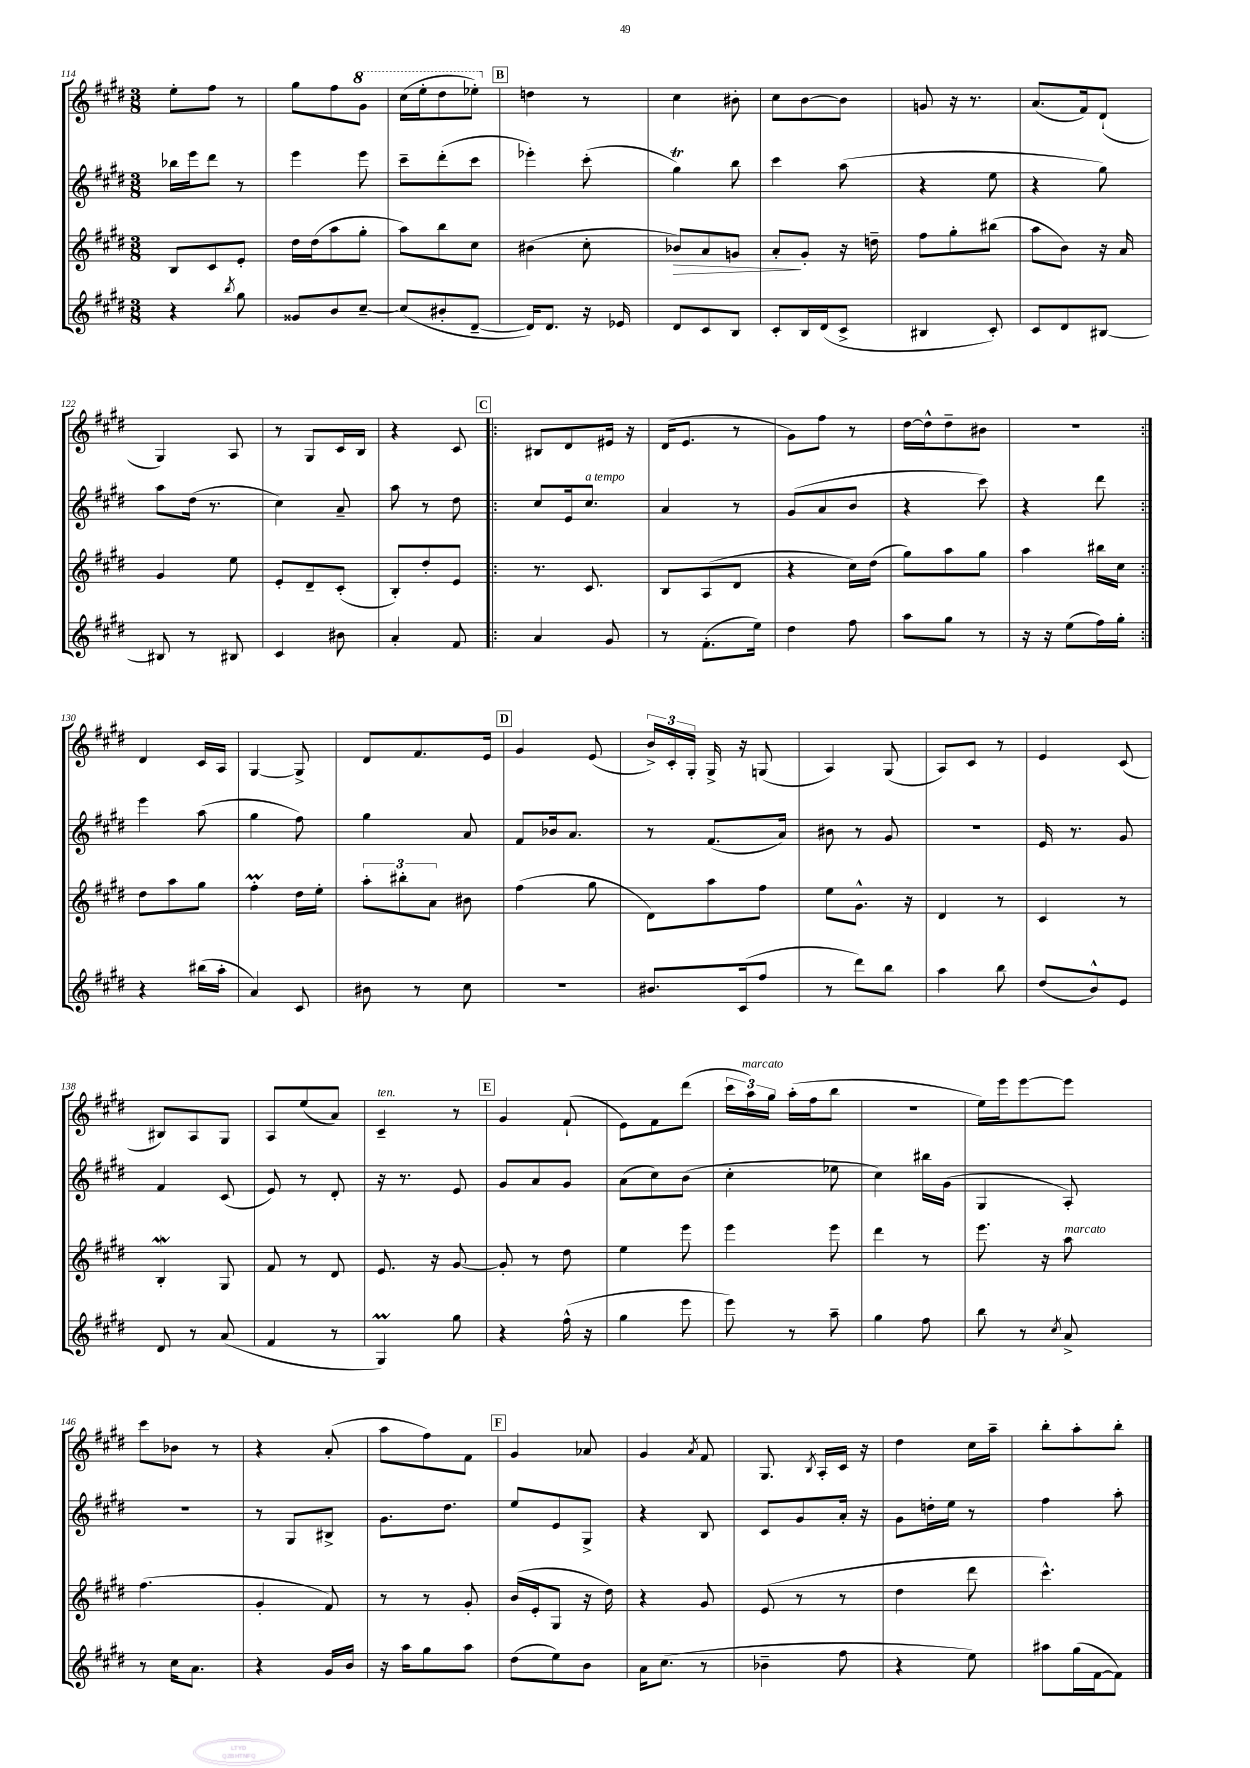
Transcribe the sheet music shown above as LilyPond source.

<<
\new StaffGroup <<
\new Staff = "s0" {
    \clef treble \key e \major \numericTimeSignature \time 3/8
    \autoBeamOff e''8[-. fis''8] r8 |
    gis''8[ fis''8 \ottava #1 gis''8] |
    cis'''16[( e'''16-. dis'''8 ees'''8]-.) \ottava #0 |
    \mark \markup { \box "B" } d''4 r8 |
    cis''4 bis'8-. |
    cis''8[ b'8~ b'8] |
    g'8 r16 r8. |
    a'8.[( fis'16) dis'8]-!( |
    gis4) a8 |
    r8 gis8[ cis'16 b16] |
    r4 cis'8 |
    \repeat volta 2 { \mark \markup { \box "C" } bis8[ dis'8 eis'16] r16 |
    dis'16[( e'8.] r8 |
    gis'8[) fis''8] r8 |
    dis''16[~ dis''16-^ dis''8-- bis'8] |
    R4. | }
    dis'4 cis'16[ a16] |
    gis4~ gis8-> |
    dis'8[ fis'8. e'16] |
    \mark \markup { \box "D" } gis'4 e'8( |
    \tuplet 3/2 { b'16[->) cis'16-. gis16]-. } gis16-> r16 g8( |
    a4) gis8( |
    a8[) cis'8] r8 |
    e'4 cis'8( |
    bis8[) a8 gis8] |
    a8[ e''8( a'8]) |
    cis'4--^\markup { \italic "ten." } r8 |
    \mark \markup { \box "E" } gis'4 fis'8-!( |
    e'8[) fis'8 dis'''8]( |
    \tuplet 3/2 { cis'''16[ a''16^\markup { \italic "marcato" }) gis''16] } a''16[-.( fis''16 b''8] |
    R4. |
    e''16[) e'''16 e'''8~ e'''8] |
    cis'''8[ bes'8] r8 |
    r4 a'8-.( |
    a''8[ fis''8) fis'8] |
    \mark \markup { \box "F" } gis'4 aes'8 |
    gis'4 \acciaccatura { a'8 } fis'8 |
    gis8. \acciaccatura { b8 } a16[-. cis'16] r16 |
    dis''4 cis''16[ a''16]-- |
    b''8[-. a''8-. b''8]-. \bar "|." |
}
\new Staff = "s1" {
    \clef treble \key e \major \numericTimeSignature \time 3/8
    \autoBeamOff bes''16[ e'''16 dis'''8] r8 |
    e'''4 e'''8 |
    cis'''8[-- dis'''8-.( cis'''8] |
    \mark \markup { \box "B" } ees'''4-.) cis'''8-.( |
    gis''4\trill) b''8 |
    cis'''4 a''8( |
    r4 e''8 |
    r4 gis''8) |
    a''8[ dis''16]( r8. |
    cis''4) a'8-- |
    a''8 r8 dis''8 |
    \repeat volta 2 { \mark \markup { \box "C" } cis''8[ e'16 cis''8.]^\markup { \italic "a tempo" } |
    a'4 r8 |
    gis'8[( a'8 b'8] |
    r4 cis'''8) |
    r4 dis'''8 | }
    e'''4 a''8( |
    gis''4 fis''8) |
    gis''4 a'8 |
    \mark \markup { \box "D" } fis'8[ bes'16 a'8.] |
    r8 fis'8.[( a'16]) |
    bis'8 r8 gis'8 |
    R4. |
    e'16 r8. gis'8 |
    fis'4 cis'8( |
    e'8) r8 dis'8-. |
    r16 r8. e'8 |
    \mark \markup { \box "E" } gis'8[ a'8 gis'8] |
    a'8[( cis''8) b'8]( |
    cis''4-. ees''8 |
    cis''4) bis''16[ gis'16]( |
    gis4 a8-.) |
    R4. |
    r8 gis8[ bis8]-> |
    gis'8.[ dis''8.] |
    \mark \markup { \box "F" } e''8[ e'8 gis8]-> |
    r4 b8 |
    cis'8[ gis'8 a'16]-. r16 |
    gis'8[ d''16-. e''16] r8 |
    fis''4 a''8-. \bar "|." |
}
\new Staff = "s2" {
    \clef treble \key e \major \numericTimeSignature \time 3/8
    \autoBeamOff b8[ cis'8 e'8]-. |
    dis''16[ dis''16( a''8 gis''8]-. |
    a''8[) b''8 cis''8] |
    \mark \markup { \box "B" } bis'4( cis''8-. |
    bes'8[\>) a'8 g'8] |
    a'8[-.\! gis'8]-. r16 d''16-- |
    fis''8[ gis''8-. bis''8]( |
    a''8[ b'8]) r16 a'16 |
    gis'4 e''8 |
    e'8[-. dis'8-- cis'8]-.( |
    b8[-.) dis''8-. e'8] |
    \repeat volta 2 { \mark \markup { \box "C" } r8. cis'8. |
    b8[ a8( dis'8] |
    r4 cis''16[) dis''16]( |
    gis''8[) a''8 gis''8] |
    a''4 bis''16[ cis''16] | }
    dis''8[ a''8 gis''8] |
    fis''4-.\prall dis''16[ e''16]-. |
    \tuplet 3/2 { a''8[-. bis''8-. a'8] } bis'8 |
    \mark \markup { \box "D" } fis''4( gis''8 |
    dis'8[) a''8 fis''8] |
    e''8[ gis'8.]-^ r16 |
    dis'4 r8 |
    cis'4 r8 |
    b4-.\mordent gis8 |
    fis'8 r8 dis'8 |
    e'8. r16 gis'8~ |
    \mark \markup { \box "E" } gis'8-. r8 dis''8 |
    e''4 e'''8 |
    e'''4 e'''8 |
    dis'''4 r8 |
    e'''8. r16 a''8^\markup { \italic "marcato" } |
    fis''4.( |
    gis'4-. fis'8) |
    r8 r8 gis'8-. |
    \mark \markup { \box "F" } b'16[( e'16-. gis8] r16 dis''16) |
    r4 gis'8 |
    e'8( r8 r8 |
    dis''4 dis'''8 |
    cis'''4.-^) \bar "|." |
}
\new Staff = "s3" {
    \clef treble \key e \major \numericTimeSignature \time 3/8
    \autoBeamOff r4 \acciaccatura { b''8 } gis''8 |
    gisis'8[ b'8 cis''8]~-- |
    cis''8[( bis'8-. dis'8]~-- |
    \mark \markup { \box "B" } dis'16[) dis'8.] r16 ees'16 |
    dis'8[ cis'8 b8] |
    cis'8[-. b16 dis'16( cis'8]-> |
    bis4 cis'8-.) |
    cis'8[ dis'8 bis8]~ |
    bis8 r8 bis8 |
    cis'4 bis'8 |
    a'4-. fis'8 |
    \repeat volta 2 { \mark \markup { \box "C" } a'4 gis'8 |
    r8 fis'8.[-.( e''16]) |
    dis''4 fis''8 |
    a''8[ gis''8] r8 |
    r16 r16 e''8[( fis''16) gis''16]-. | }
    r4 bis''16[( a''16]-. |
    a'4) cis'8 |
    bis'8 r8 cis''8 |
    \mark \markup { \box "D" } r4. |
    bis'8.[ cis'16( fis''8] |
    r8 dis'''8[) b''8] |
    a''4 b''8 |
    dis''8[( b'8-^) e'8] |
    dis'8 r8 a'8( |
    fis'4 r8 |
    gis4\prall) gis''8 |
    \mark \markup { \box "E" } r4 fis''16-^( r16 |
    gis''4 e'''8 |
    e'''8) r8 a''8-- |
    gis''4 fis''8 |
    b''8 r8 \acciaccatura { cis''8 } a'8-> |
    r8 cis''16[ a'8.] |
    r4 gis'16[ b'16] |
    r16 a''16[ gis''8 a''8] |
    \mark \markup { \box "F" } dis''8[( e''8) b'8] |
    a'16[ cis''8.]( r8 |
    bes'4-- fis''8 |
    r4 e''8) |
    ais''8[ gis''16( fis'16~ fis'8]) \bar "|." |
}
>>
>>
\layout { \context { \Score currentBarNumber = #114 } }
